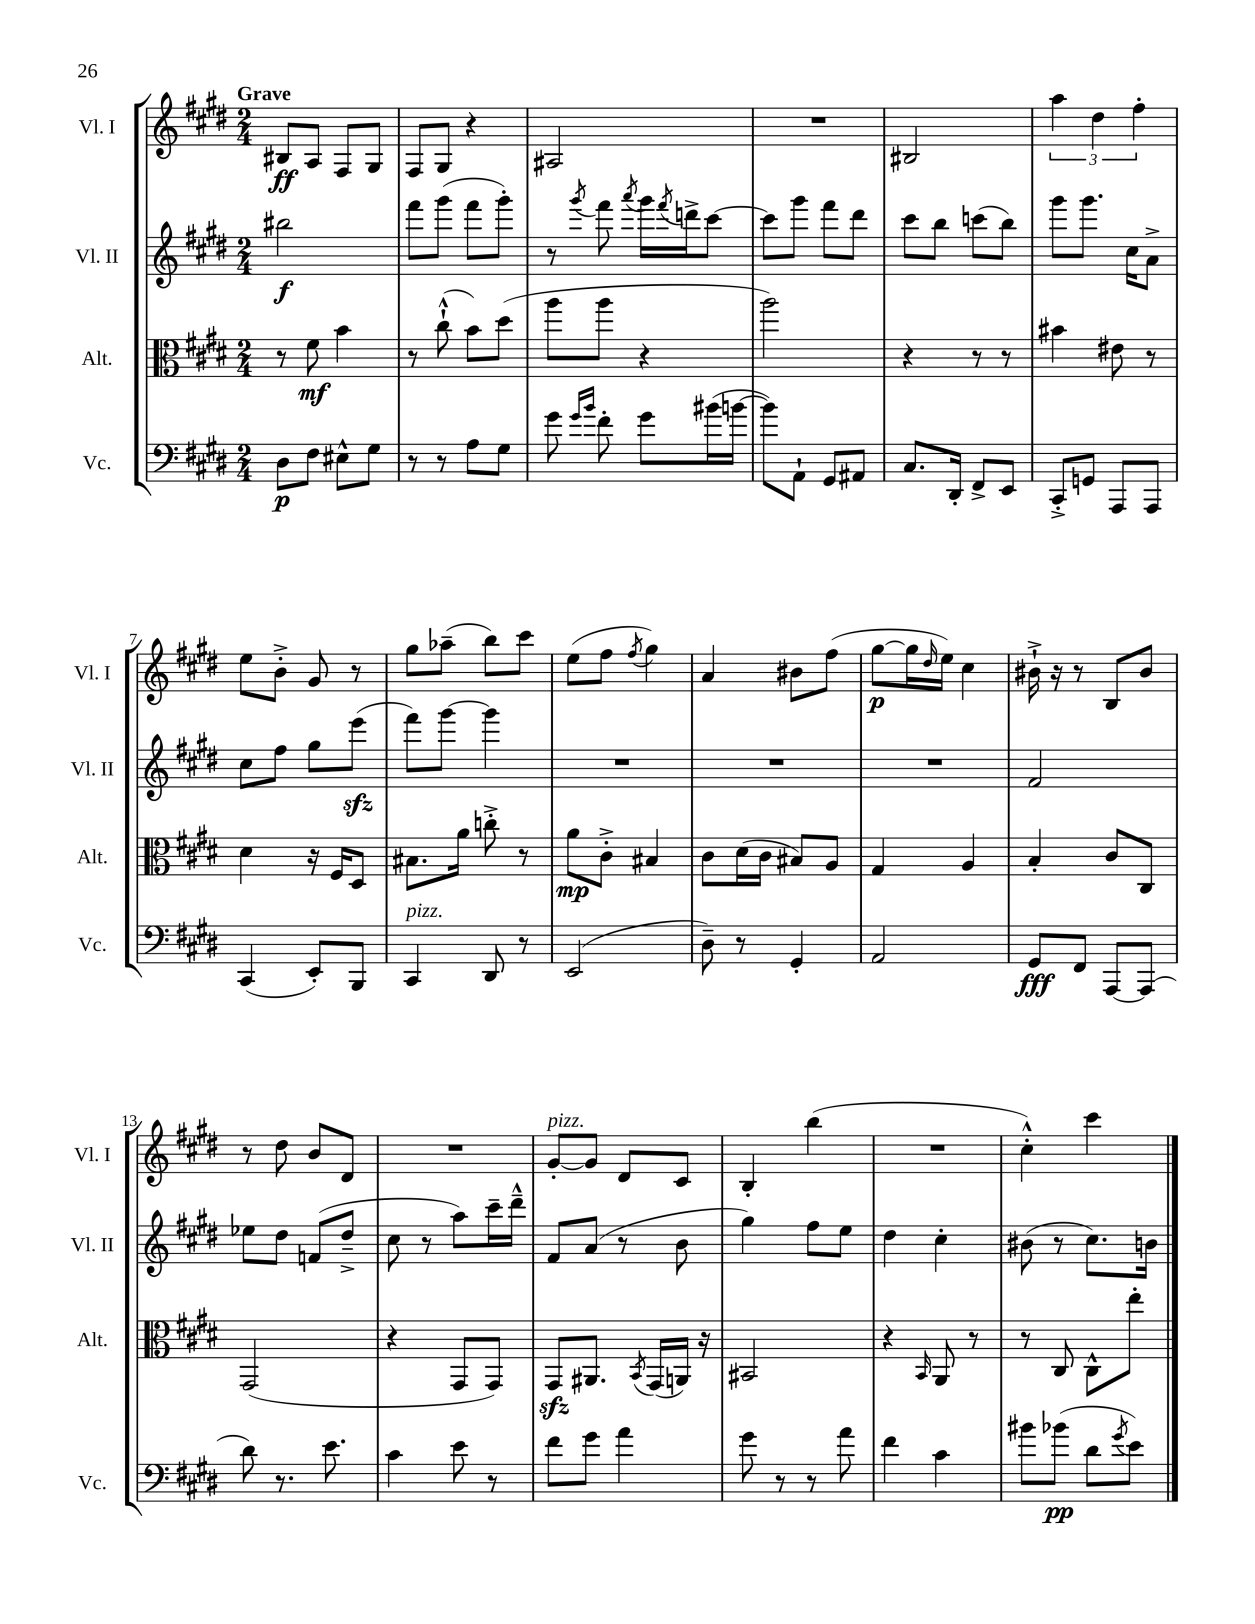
<<
\new StaffGroup <<
\new Staff = "s0" \with { instrumentName = "Vl. I" shortInstrumentName = "Vl. I" } {
    \clef treble \key e \major \numericTimeSignature \time 2/4 \tempo "Grave"
    bis8\ff a8 fis8 gis8 |
    fis8 gis8 r4 |
    ais2 |
    R2 |
    bis2 |
    \tuplet 3/2 { a''4 dis''4 fis''4-. } |
    e''8 b'8-.-> gis'8 r8 |
    gis''8 aes''8--( b''8) cis'''8 |
    e''8( fis''8 \acciaccatura { fis''8 } gis''4) |
    a'4 bis'8 fis''8( |
    gis''8~\p gis''16 \grace { dis''16 } e''16) cis''4 |
    bis'16-!-> r16 r8 b8 bis'8 |
    r8 dis''8 b'8 dis'8 |
    R2 |
    gis'8~-.^\markup { \italic "pizz." } gis'8 dis'8 cis'8 |
    b4-. b''4( |
    R2 |
    cis''4-.-^) cis'''4 \bar "|." |
}
\new Staff = "s1" \with { instrumentName = "Vl. II" shortInstrumentName = "Vl. II" } {
    \clef treble \key e \major \numericTimeSignature \time 2/4
    bis''2\f |
    fis'''8 gis'''8( fis'''8 gis'''8-.) |
    r8 \acciaccatura { gis'''8 } fis'''8 \acciaccatura { a'''8 } gis'''16 \acciaccatura { fis'''8 } d'''16-> cis'''8~ |
    cis'''8 gis'''8 fis'''8 dis'''8 |
    cis'''8 b''8 c'''8( b''8) |
    gis'''8 gis'''8. cis''16 a'8-> |
    cis''8 fis''8 gis''8 e'''8\sfz( |
    fis'''8) gis'''8~ gis'''4 |
    R2 |
    R2 |
    R2 |
    fis'2 |
    ees''8 dis''8 f'8( dis''8---> |
    cis''8 r8 a''8) cis'''16-- dis'''16---^ |
    fis'8 a'8( r8 b'8 |
    gis''4) fis''8 e''8 |
    dis''4 cis''4-. |
    bis'8( r8 cis''8.) b'16 \bar "|." |
}
\new Staff = "s2" \with { instrumentName = "Alt." shortInstrumentName = "Alt." } {
    \clef alto \key e \major \numericTimeSignature \time 2/4
    r8 fis'8\mf b'4 |
    r8 cis''8-!-^( b'8) dis''8( |
    a''8 a''8 r4 |
    a''2) |
    r4 r8 r8 |
    bis'4 eis'8 r8 |
    dis'4 r16 fis16 dis8 |
    bis8. a'16 c''8-.-> r8 |
    a'8\mp cis'8-.-> bis4 |
    cis'8 dis'16( cis'16 bis8) a8 |
    gis4 a4 |
    b4-. cis'8 cis8 |
    gis,2( |
    r4 gis,8 gis,8) |
    gis,8\sfz ais,8. \acciaccatura { b,8 } gis,16( a,16) r16 |
    bis,2 |
    r4 \grace { b,16 } a,8 r8 |
    r8 cis8 cis8-^ e''8-. \bar "|." |
}
\new Staff = "s3" \with { instrumentName = "Vc." shortInstrumentName = "Vc." } {
    \clef bass \key e \major \numericTimeSignature \time 2/4
    dis8\p fis8 eis8-^ gis8 |
    r8 r8 a8 gis8 |
    gis'8 \grace { gis'16 b'16 } fis'8-. gis'8 bis'16( b'16~ |
    b'8) a,8-! gis,8 ais,8 |
    cis8. dis,16-. fis,8-> e,8 |
    cis,8-.-> g,8 a,,8 a,,8 |
    cis,4( e,8-.) b,,8 |
    cis,4^\markup { \italic "pizz." } dis,8 r8 |
    e,2( |
    dis8--) r8 gis,4-. |
    a,2 |
    gis,8\fff fis,8 a,,8~ a,,8( |
    dis'8) r8. e'8. |
    cis'4 e'8 r8 |
    fis'8 gis'8 a'4 |
    gis'8 r8 r8 a'8 |
    fis'4 cis'4 |
    bis'8 bes'8\pp( dis'8 \acciaccatura { gis'8 } e'8) \bar "|." |
}
>>
>>
